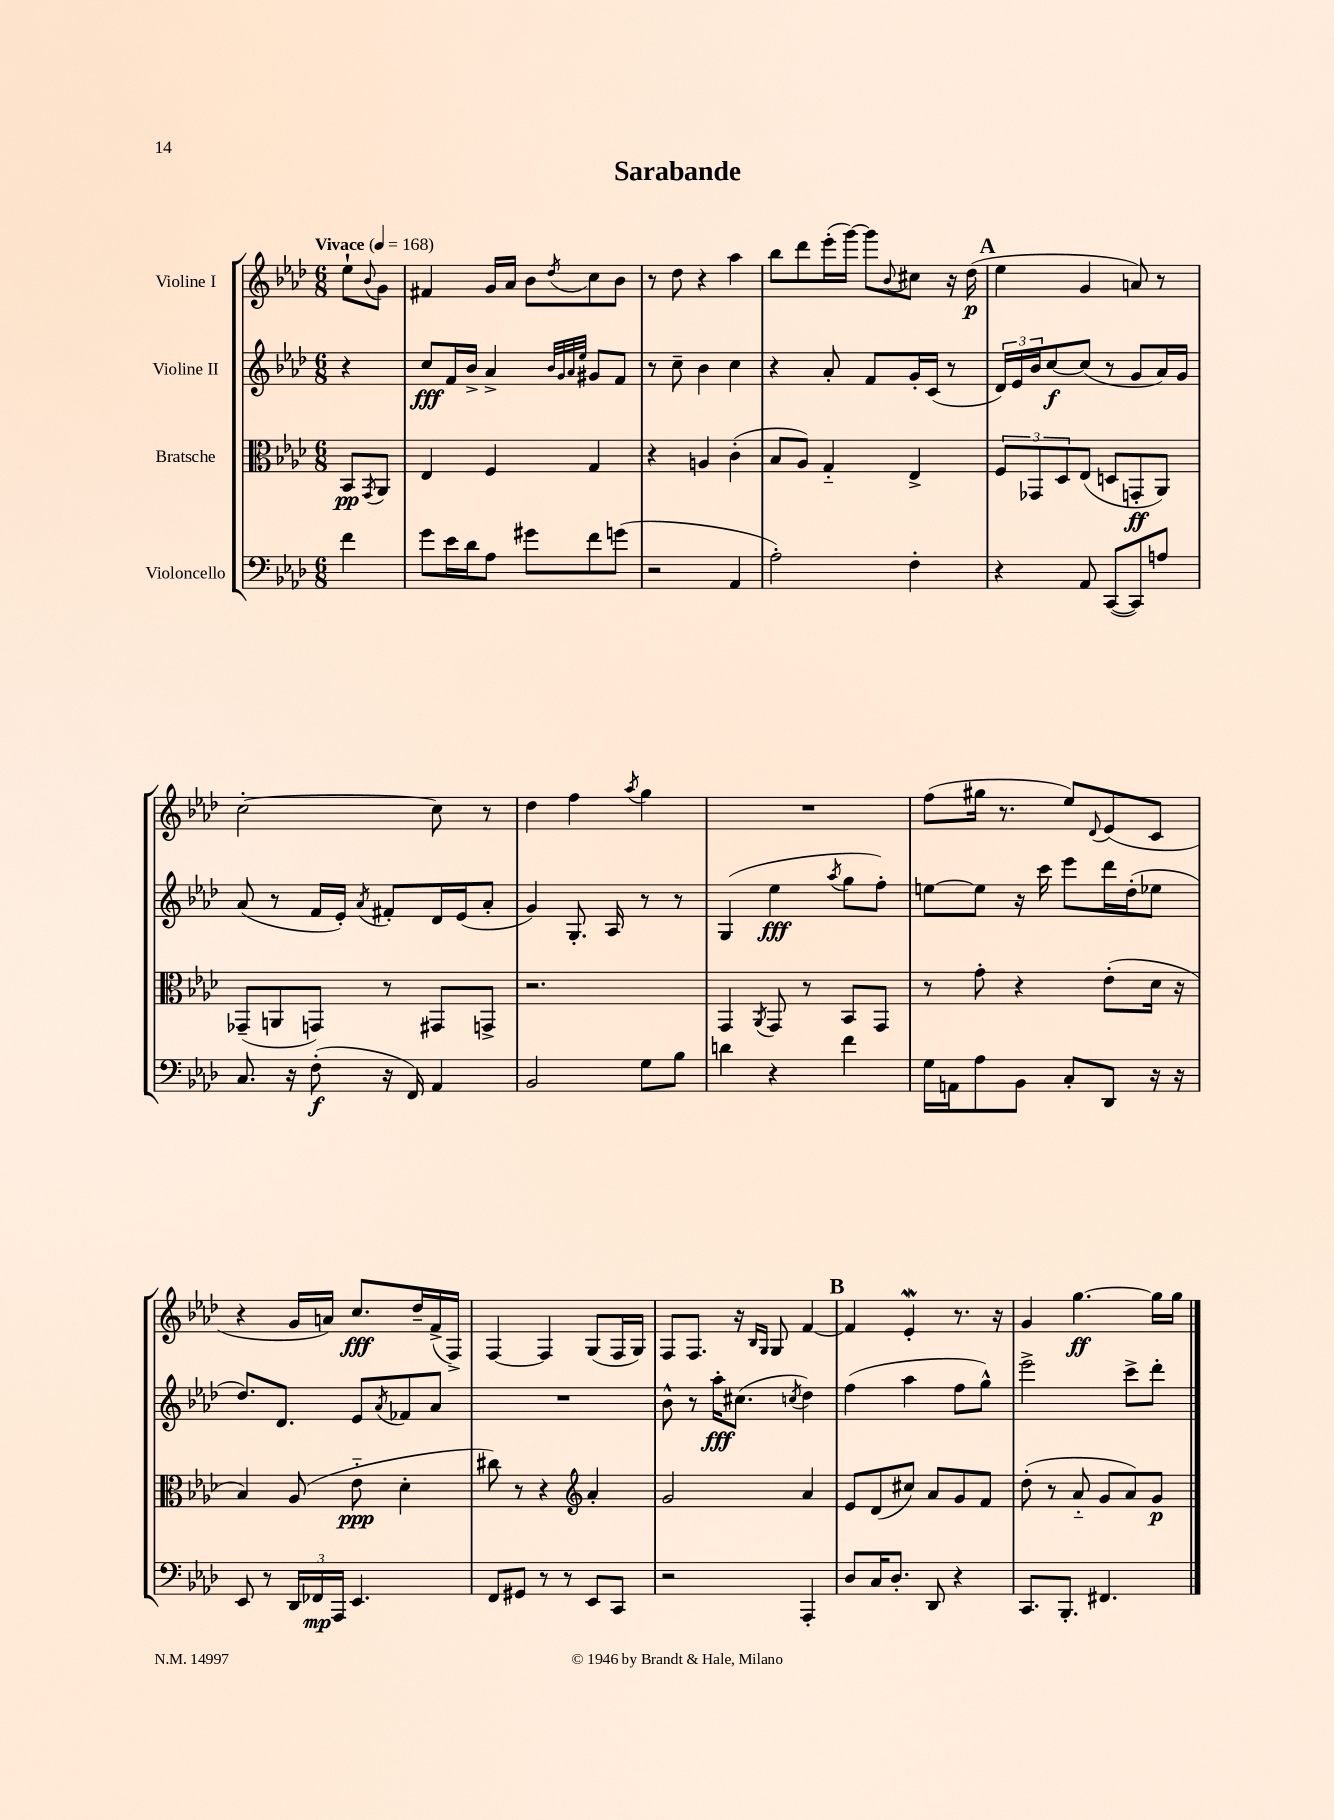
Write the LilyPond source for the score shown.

\header { title = "Sarabande" }
<<
\new StaffGroup <<
\new Staff = "s0" \with { instrumentName = "Violine I" } {
    \clef treble \key aes \major \numericTimeSignature \time 6/8 \partial 4 \tempo "Vivace" 4 = 168
    ees''8-! \appoggiatura { bes'8 } g'8 |
    fis'4 g'16 aes'16 bes'8 \acciaccatura { des''8 } c''8 bes'8 |
    r8 des''8 r4 aes''4 |
    bes''8 des'''8 ees'''16-.( g'''16~) g'''8 \appoggiatura { bes'8 } cis''8 r16 des''16\p( |
    \mark \markup { \bold "A" } ees''4 g'4 a'8) r8 |
    c''2~-. c''8 r8 |
    des''4 f''4 \acciaccatura { aes''8 } g''4 |
    R2. |
    f''8( gis''16 r8. ees''8) \appoggiatura { des'8 } ees'8( c'8 |
    r4 g'16 a'16) c''8.\fff des''16-- f'16->( f16->) |
    f4~ f4 g8( f16 g16) |
    f8 f8. r16 \grace { bes16 g16 } g8 f'4~ |
    \mark \markup { \bold "B" } f'4 ees'4-.\mordent r8. r16 |
    g'4 g''4.~\ff g''16 g''16 \bar "|." |
}
\new Staff = "s1" \with { instrumentName = "Violine II" } {
    \clef treble \key aes \major \numericTimeSignature \time 6/8 \partial 4
    r4 |
    c''8\fff f'16 bes'16-> aes'4-> \grace { bes'32 g'32 aes'32 ees''32 } gis'8 f'8 |
    r8 c''8-- bes'4 c''4 |
    r4 aes'8-. f'8 g'16-. c'16( r8 |
    \mark \markup { \bold "A" } \tuplet 3/2 { des'16) ees'16 bes'16 } c''8~\f c''8( r8 g'8 aes'16) g'16 |
    aes'8( r8 f'16 ees'16-.) \acciaccatura { aes'8 } fis'8-. des'16 ees'16( aes'8-. |
    g'4) g8.-. aes16 r8 r8 |
    g4( ees''4\fff \acciaccatura { aes''8 } g''8 f''8-.) |
    e''8~ e''8 r16 c'''16 ees'''8 des'''16 des''16-.( ees''8 |
    des''8.) des'8. ees'8 \acciaccatura { aes'8 } fes'8 aes'8 |
    R2. |
    bes'8-^ r8 aes''16-.\fff cis''8.( \acciaccatura { c''8 } des''4) |
    \mark \markup { \bold "B" } f''4( aes''4 f''8 g''8-^) |
    ees'''2-> c'''8-> des'''8-. \bar "|." |
}
\new Staff = "s2" \with { instrumentName = "Bratsche" } {
    \clef alto \key aes \major \numericTimeSignature \time 6/8 \partial 4
    bes,8\pp \acciaccatura { g,8 } aes,8 |
    ees4 f4 g4 |
    r4 a4 c'4-.( |
    bes8 aes8) g4-_ ees4-> |
    \mark \markup { \bold "A" } \tuplet 3/2 { f8 ges,8 des8 } ees8( d8 g,8-.\ff aes,8) |
    ges,8--( a,8 g,8) r8 gis,8 g,8-> |
    r2. |
    g,4 \acciaccatura { aes,8 } g,8 r8 bes,8 g,8 |
    r8 g'8-. r4 ees'8-.( des'16 r16 |
    bes4) aes8( ees'8-_\ppp des'4-. |
    cis''8) r8 r4 \clef treble aes'4-. |
    g'2 aes'4 |
    \mark \markup { \bold "B" } ees'8 des'8( cis''8) aes'8 g'8 f'8 |
    des''8-.( r8 aes'8-_ g'8 aes'8) g'8\p \bar "|." |
}
\new Staff = "s3" \with { instrumentName = "Violoncello" } {
    \clef bass \key aes \major \numericTimeSignature \time 6/8 \partial 4
    f'4 |
    g'8 ees'16 des'16 aes8 gis'8 f'8 g'8( |
    r2 aes,4 |
    aes2-.) f4-. |
    \mark \markup { \bold "A" } r4 aes,8 c,8~( c,8) a8 |
    c8. r16 f8-.\f( r16 f,16) aes,4 |
    bes,2 g8 bes8 |
    d'4 r4 f'4 |
    g16 a,16 aes8 bes,8 c8-. des,8 r16 r16 |
    ees,8 r8 \tuplet 3/2 { des,16 fes,16\mp aes,,16 } ees,4. |
    f,8 gis,8 r8 r8 ees,8 c,8 |
    r2 aes,,4-. |
    \mark \markup { \bold "B" } des8 c16 des8.-. des,8 r4 |
    c,8. bes,,8.-. fis,4. \bar "|." |
}
>>
>>
\layout { \context { \Score \remove "Bar_number_engraver" } }
